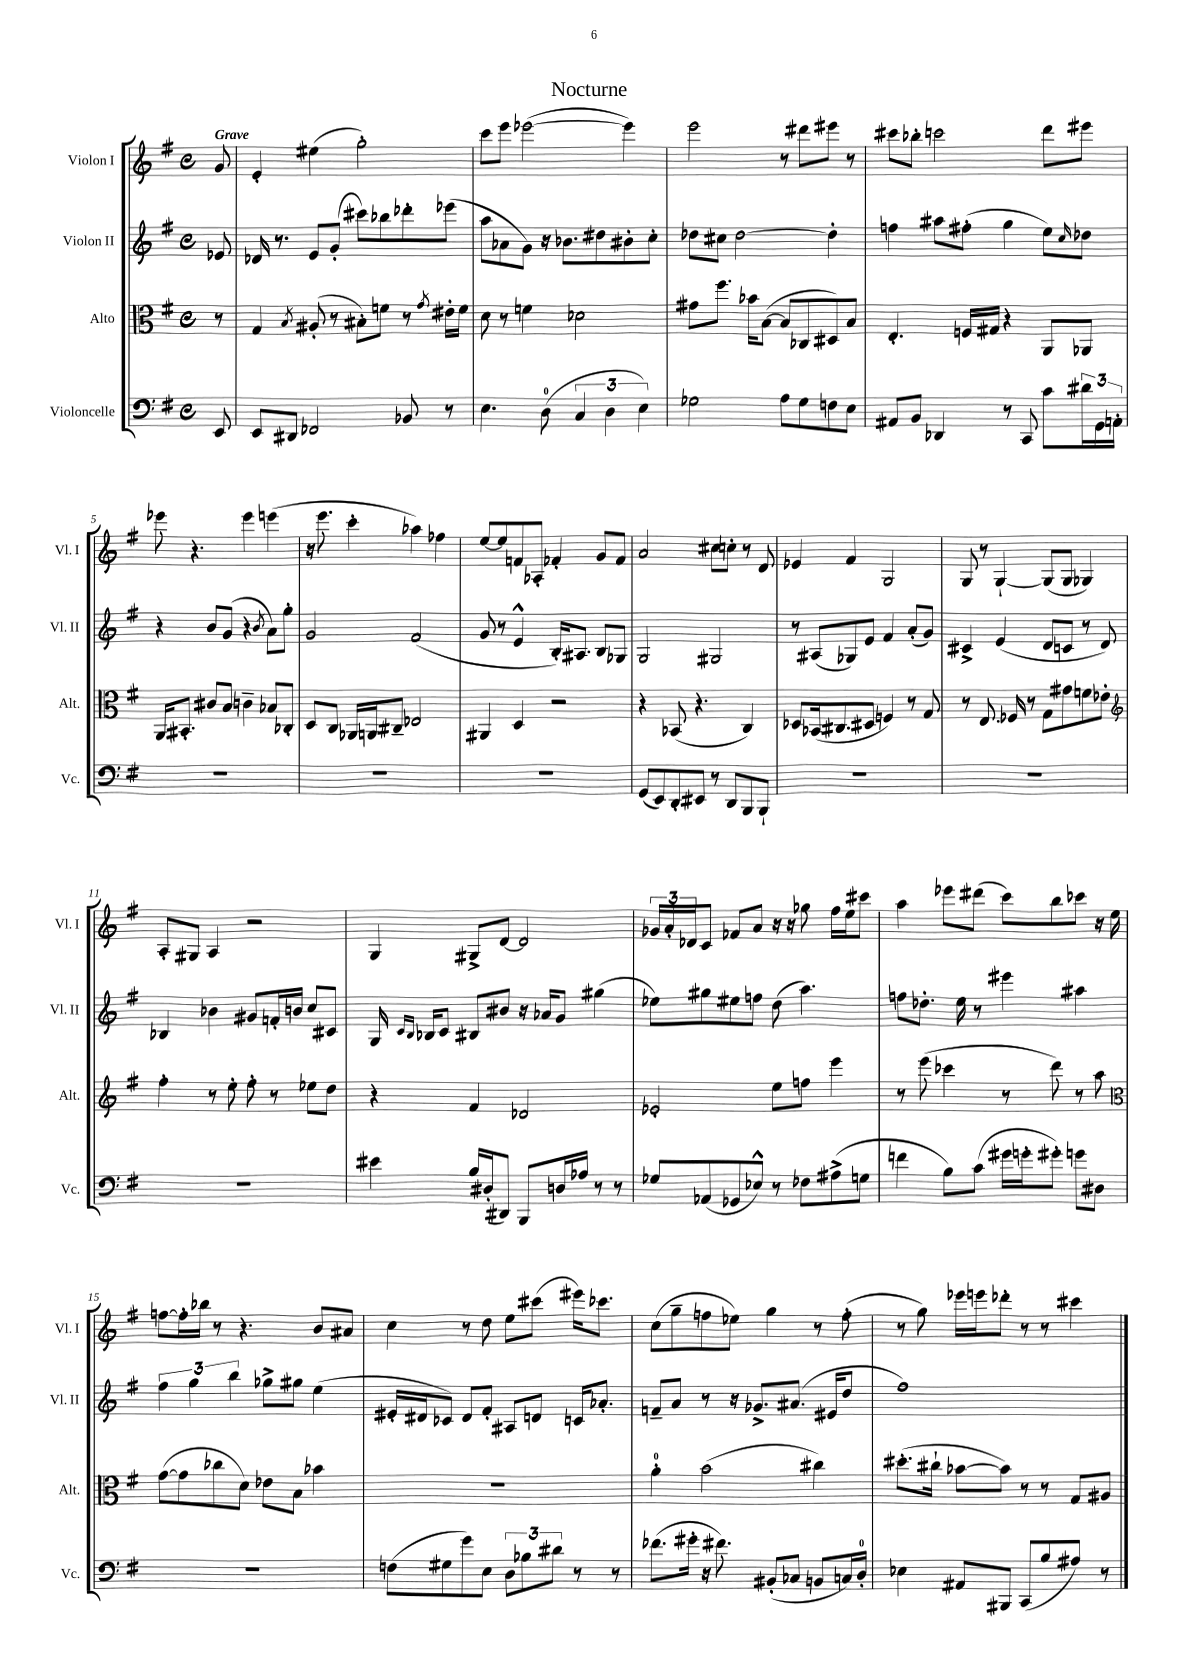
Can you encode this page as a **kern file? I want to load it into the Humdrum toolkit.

**kern	**kern	**kern	**kern
*staff4	*staff3	*staff2	*staff1
*clefF4	*clefC3	*clefG2	*clefG2
*k[f#]	*k[f#]	*k[f#]	*k[f#]
*M4/4	*M4/4	*M4/4	*M4/4
*met(c)	*met(c)	*met(c)	*met(c)
8EE	8r	8e-	8g
=	=	=	=
8EE	4G	16d-	4e'
.	.	8.r	.
8DD#	.	.	.
.	8qB	.	.
2FF-	(8A#'	8e	(4ee#
.	8r	(8g'	.
.	8B#')	8ccc#)	2gg')
.	8f	8bb-	.
8BB-	8r	8ddd-'	.
.	8qg	.	.
8r	16e#'	(8eee-	.
.	16f	.	.
=	=	=	=
4.E	8d	8aa	8ccc
.	8r	8a-	8eee
.	4f	8g)	([2eee-
(8D	.	16r	.
.	.	8.b-	.
6C	2d-	.	.
.	.	8dd#	.
6D	.	.	.
.	.	8b#'	4eee-])
6E)	.	.	.
.	.	8cc'	.
=	=	=	=
2G-	8g#	8dd-	2eee
.	8.ff#	8cc#	.
.	.	[2dd-	.
.	16b-	.	.
.	([8B	.	.
8A	8B]	.	8r
8G-	8C-	.	8ddd#
8F	8D#)	4dd-']	8eee#
8E	8B	.	8r
=	=	=	=
8AA#	4.E'	4ff	8ccc#
8BB	.	.	8bb-'
4DD-	.	8aa#	2ccc
.	16F	(8ff#'	.
.	16G#	.	.
8r	4r	4gg	.
8CC	.	.	.
8c	8AA	8ee)	8ddd
.	.	16qqcc	.
24d#	8AA-	8dd-	8eee#
24GG	.	.	.
24AA'	.	.	.
=	=	=	=
1r	16AA	4r	8eee-
.	8.BB#'	.	.
.	.	.	4.r
.	8c#	8b	.
.	8B	(8g	.
.	4c~	4r	4eee-
.	.	8qb	.
.	8B-	8a)	(4eee
.	8C-'	8gg'	.
=	=	=	=
1r	8D	2g	16r
.	.	.	8.eee
.	8C	.	.
.	16AA-	.	4ccc'
.	16AA	.	.
.	8C#~	.	.
.	2E-	(2f#	4aa-)
.	.	.	4ff-
=	=	=	=
1r	4AA#	8g	[8ee
.	.	8r	8ee]
.	4D	4e^^	8f
.	.	.	8A-'
.	2r	16B')	4f-'
.	.	8.A#	.
.	.	8B	8g
.	.	8G-	8f-
=	=	=	=
(8GG	4r	2G	2a
8EE)	.	.	.
8DD'	(8BB-	.	.
8EE#	4.r	.	.
8r	.	2G#	8cc#
8DD	.	.	8cc'
8BBB	4C)	.	8r
8BBB`	.	.	8d
=	=	=	=
1r	8D-	8r	4e-
.	(16BB-	(8A#	.
.	8.C#	.	.
.	.	8G-)	4f#
.	8D#	8e	.
.	4F)	4f#	2G
.	8r	(8a'	.
.	8G	8g)	.
=	=	=	=
1r	8r	4c#^	8G
.	8.E	.	8r
.	.	(4e	[4G`
.	16F-	.	.
.	8r	.	.
.	8G	8d	(8G]
.	8g#	8c	8G
.	8f	8r	4G-)
.	8e-'	8d)	.
=	=	=	=
*	*clefG2	*	*
1r	4ff#'	4B-	8A'
.	.	.	8G#
.	8r	4b-	4A
.	8ee'	.	.
.	8ff#'	8g#	2r
.	8r	16f'	.
.	.	16b	.
.	8ee-	8cc	.
.	8dd	8c#	.
=	=	=	=
4e#	4r	16G	4G
.	.	16qqc	.
.	.	16qqB	.
.	.	16B-	.
.	.	8c	.
16B	4f#	8B#	8G#^
(16D#'	.	.	.
8DD#)	.	8b#	[8d
8BBB	2d-	16r	2d]
.	.	16a-	.
16D	.	8g	.
16A-	.	.	.
8r	.	(4gg#	.
8r	.	.	.
=	=	=	=
8G-	2e-'	8ee-)	24g-
.	.	.	24a'
.	.	.	24d-
(8AA-	.	8gg#	8c
8GG-	.	8ee#	8f-
8E-^^)	.	8ff	8a
8r	8ee	(8dd	16r
.	.	.	16r
8F-	8ff	4.aa)	8gg-
(8A#^	4eee	.	16ff#
.	.	.	16ee
8G	.	.	8ccc#
=	=	=	=
4f	8r	8ff	4aa
.	(8eee	8.dd-'	.
8B)	4ccc-	.	8eee-
.	.	16ee	.
(8c	.	8r	(8ddd#
16g#	8r	4eee#	8ccc)
16g'	.	.	.
8g#')	8ddd)	.	8bb
8g	8r	4aa#	8ccc-
8D#	8aa	.	16r
.	.	.	16ee
=	=	=	=
*	*clefC3	*	*
1r	([8g	6ff#	[8ff
.	8g]	.	16ff']
.	.	6gg	.
.	.	.	16bb-
.	8cc-	.	8r
.	.	6bb	.
.	8d)	.	4.r
.	8e-	8gg-^	.
.	8B	8gg#	.
.	4b-	(4ee	8b
.	.	.	8a#
=	=	=	=
(8F	1r	16e#'	4cc
.	.	16d#	.
8G#	.	8c-)	.
8g)	.	8d#	8r
8E	.	8f#'	8dd
12D	.	8A#	8ee
12B-	.	.	.
.	.	8d	(8ccc#
12d#	.	.	.
8r	.	16c	16eee#)
.	.	8.a-'	8.ccc-
8r	.	.	.
=	=	=	=
(8.f-	4a'	8f~	(8cc
.	.	8a	8gg~
16g#'	.	.	.
16r	(2b	8r	8ff
8.f#)	.	.	.
.	.	16r	8ee-)
.	.	8.g-^	.
(8BB#'	.	.	4gg
8C-	.	(8.a#	.
8BB	4cc#)	.	8r
.	.	16e#	.
16C)	.	8dd	(8ff'
16D'	.	.	.
=	=	=	=
4E-	(8.dd#'	1ff#)	8r
.	.	.	8gg)
.	16cc#`	.	.
8AA#	[8b-	.	16eee-
.	.	.	16eee
8BBB#	8b-])	.	8ddd-'
(8CC	8r	.	8r
8B	8r	.	8r
8A#)	8G	.	4ccc#
8r	8A#	.	.
==	==	==	==
*-	*-	*-	*-
